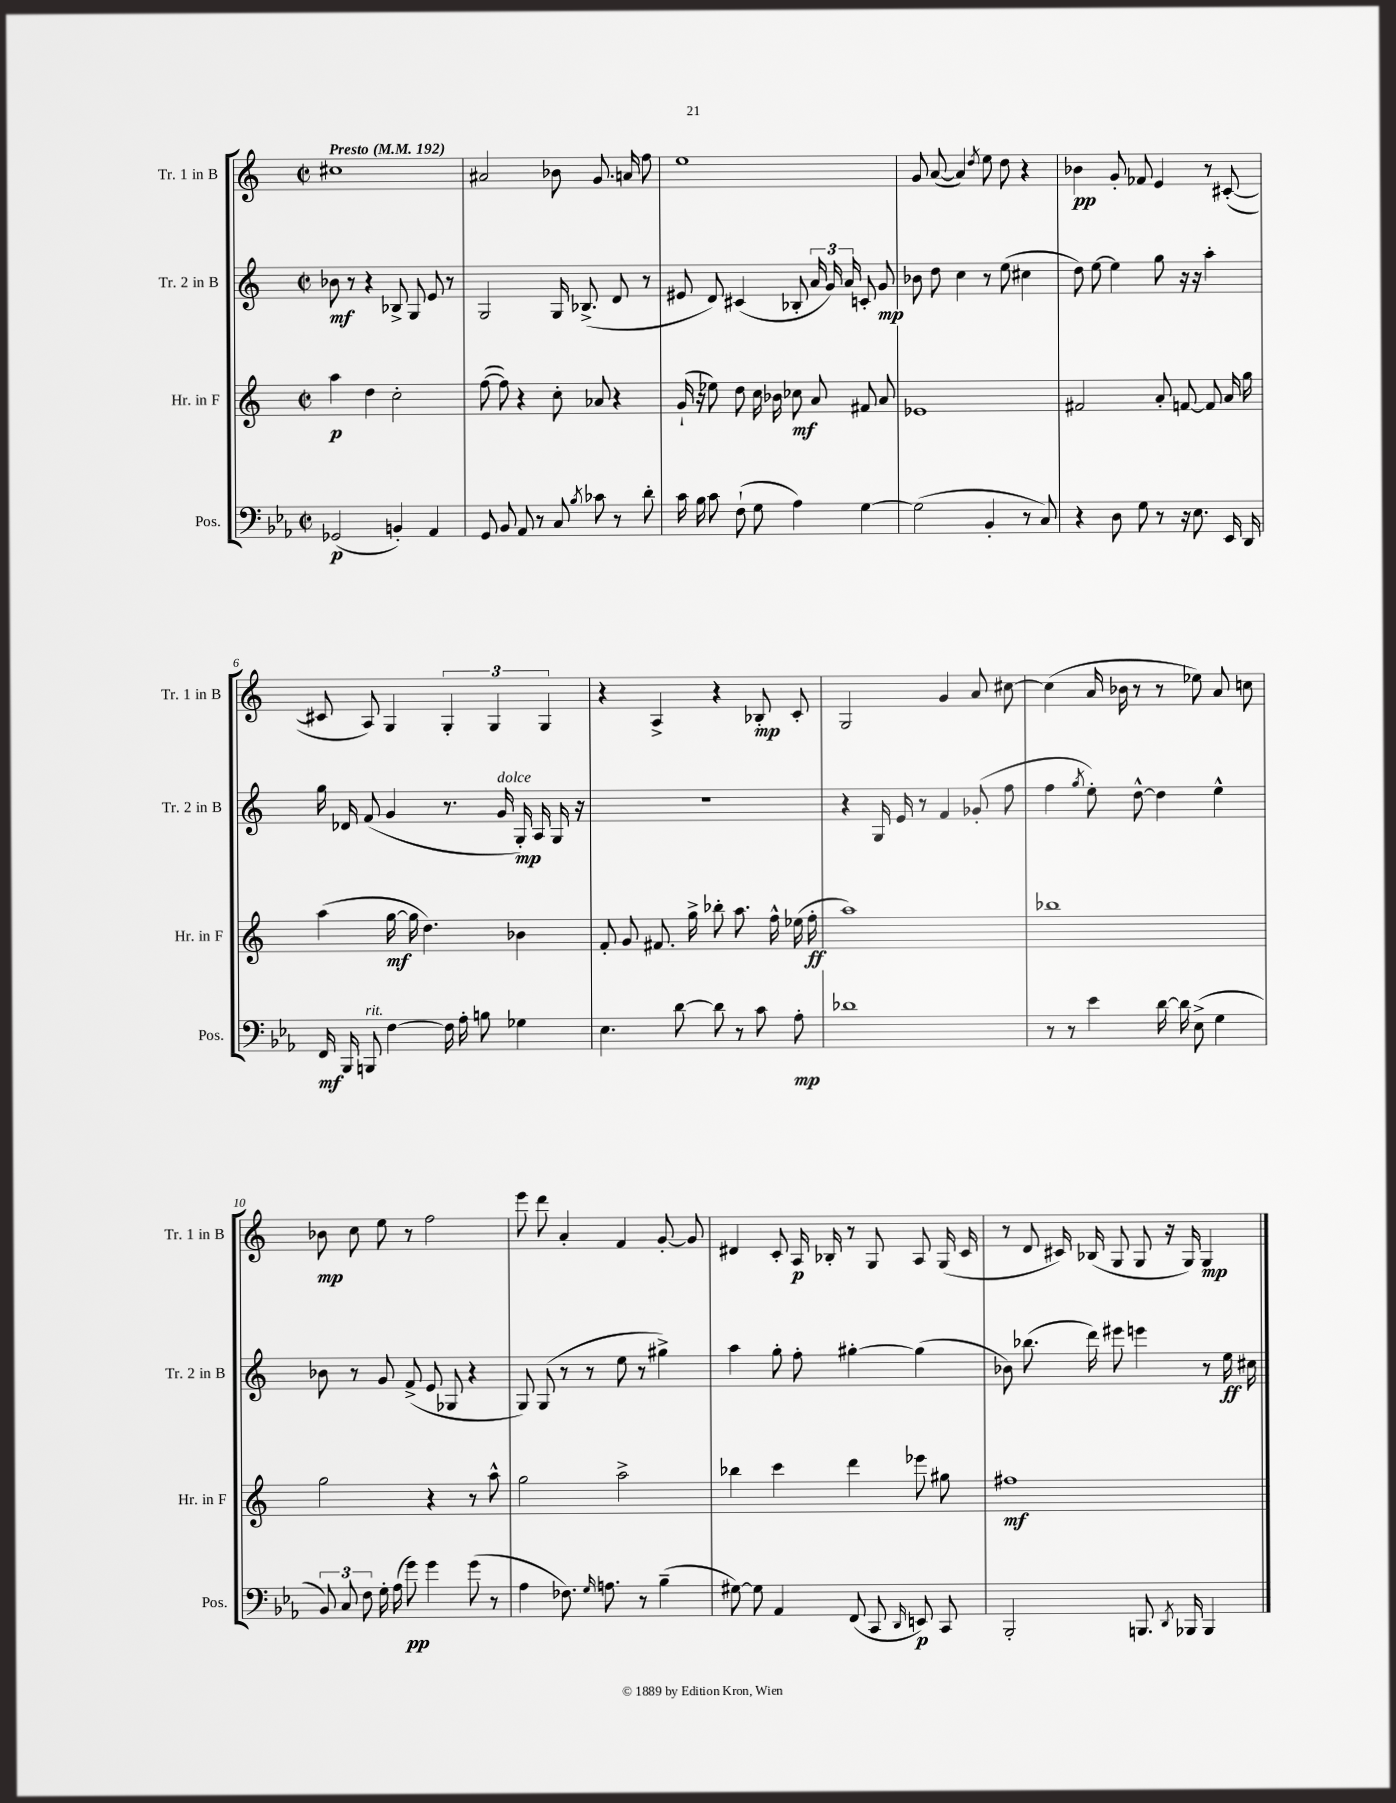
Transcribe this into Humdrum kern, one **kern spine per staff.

**kern	**kern	**kern	**kern
*staff4	*staff3	*staff2	*staff1
*clefF4	*clefG2	*clefG2	*clefG2
*k[b-e-a-]	*k[]	*k[]	*k[]
*M2/2	*M2/2	*M2/2	*M2/2
*met(c|)	*met(c|)	*met(c|)	*met(c|)
*MM192	*MM192	*MM192	*MM192
(2GG-/	4aa\	8b-\	1cc#
.	.	8r	.
.	4dd\	4r	.
4BB'/)	2cc'\	8B-^/	.
.	.	8G/	.
4AA-/	.	8e/	.
.	.	8r	.
=	=	=	=
8GG/	([8ff\	2G/	2a#/
8BB-/	8ff\])	.	.
8AA-/	4r	.	.
8r	.	.	.
8C/	8cc'\	16G/	8b-\
.	.	(8.B-^/	.
8qB-/	.	.	.
8c-\	8a-/	.	8.g/
8r	4r	8d/	.
.	.	.	16a/
8d'\	.	8r	8ff\
=	=	=	=
16c\	(16g`/	8e#/	1ee
16B-\	16r	.	.
8c\	8ee-\)	8d/)	.
(8F`\	8dd\	(4c#/	.
8G\	16cc\	.	.
.	16b-\	.	.
4A-\)	8cc-\	8B-'/	.
.	8a/	24a/	.
.	.	24g/)	.
.	.	24a/	.
[4G\	8f#/	8c'/	.
.	8a/	8g/	.
=	=	=	=
(2G\]	1e-	8b-\	8g/
.	.	8dd\	([8a/
.	.	4cc\	4a/])
.	.	.	8qdd/
4BB-'/	.	8r	8ee\
.	.	(8ee\	8dd\
8r	.	4cc#\	4r
8C/)	.	.	.
=	=	=	=
4r	2f#/	8dd\)	4b-\
.	.	[8ee\	.
8D\	.	4ee\]	8g'/
8G\	.	.	8f-/
8r	8a'/	8gg\	4e/
16r	[8f/	16r	.
8.E-\	.	16r	.
.	8f/]	4aa'\	8r
16EE-/	16a/	.	([8c#'/
16DD/	16gg\	.	.
=	=	=	=
16FF/	(4aa\	16gg\	8c#/]
16BBB-/	.	16d-/	.
8BBB/	.	(8f/	8A/)
[4F\	[16gg\	4g/	4G/
.	16gg\]	.	.
.	4.dd\)	.	.
16F\]	.	8.r	6G'/
16A-'\	.	.	.
8B\	.	.	.
.	.	.	6G/
.	.	16g/	.
4G-\	4b-\	16G'/)	.
.	.	16A/	.
.	.	.	6G/
.	.	16G/	.
.	.	16r	.
=	=	=	=
4.E-\	8f'/	1r	4r
.	8g/	.	.
.	8.f#/	.	4A^/
[8d\	.	.	.
.	16gg^\	.	.
8d\]	8bb-'\	.	4r
8r	8.aa\	.	.
8c\	.	.	8B-'/
.	16ff^^\	.	.
8A-'\	(16ee-\	.	8c'/
.	16ff'\	.	.
=	=	=	=
1d-	1aa)	4r	2G/
.	.	16G/	.
.	.	16e/	.
.	.	8r	.
.	.	4f/	4g/
.	.	(8g-'/	8a/
.	.	8ff\	[8cc#\
=	=	=	=
8r	1bb-	4ff\	(4cc#\]
8r	.	.	.
.	.	8qgg/	.
4e-\	.	8ee'\)	16a/
.	.	.	16b-\
.	.	[8dd^^\	8r
[16d\	.	4dd\]	8r
16d\]	.	.	.
(8E-^\	.	.	8ee-\)
4G\	.	4ee^^\	8a/
.	.	.	8cc\
=	=	=	=
12BB-/)	2gg\	8b-\	8b-\
12C/	.	.	.
.	.	8r	8cc\
12F\	.	.	.
16G'\	.	8g/	8ee\
(16A-\	.	.	.
8g\)	.	(8f^/	8r
4g\	4r	8e/	2ff\
.	.	8G-/	.
(8g\	8r	4r	.
8r	8aa^^\	.	.
=	=	=	=
4A-\	2gg\	8G/)	8eee\
.	.	(8G/	8ddd\
8.F-\)	.	8r	4a'/
.	.	8r	.
16qqG/	.	.	.
8.A\	.	.	.
.	2aa^\	8ee\	4f/
8r	.	8r	.
(4B-~\	.	4gg#^\)	[8g'/
.	.	.	8g/]
=	=	=	=
[8G#\)	4bb-\	4aa\	4d#/
8G#\]	.	.	.
4AA-/	4ccc\	8gg'\	8c'/
.	.	8ff'\	16A/
.	.	.	16B-'/
(8FF/	4ddd\	[4gg#'\	8r
8CC/	.	.	8G/
16qqDD/	.	.	.
8EE/)	8eee-\	(4gg#\]	8A/
8CC/	8gg#\	.	(16G/
.	.	.	16c/
=	=	=	=
2BBB-'/	1ff#	8b-\)	8r
.	.	(8.bb-\	8d/
.	.	.	16c#/)
.	.	16ddd\)	(16B-/
.	.	8eee#\	8G/
8.BBB/	.	4eee\	8G/
.	.	.	16r
8qDD/	.	.	.
16BBB-/	.	.	16G/)
4BBB-/	.	8r	4G/
.	.	16ee\	.
.	.	16cc#\	.
==	==	==	==
*-	*-	*-	*-
